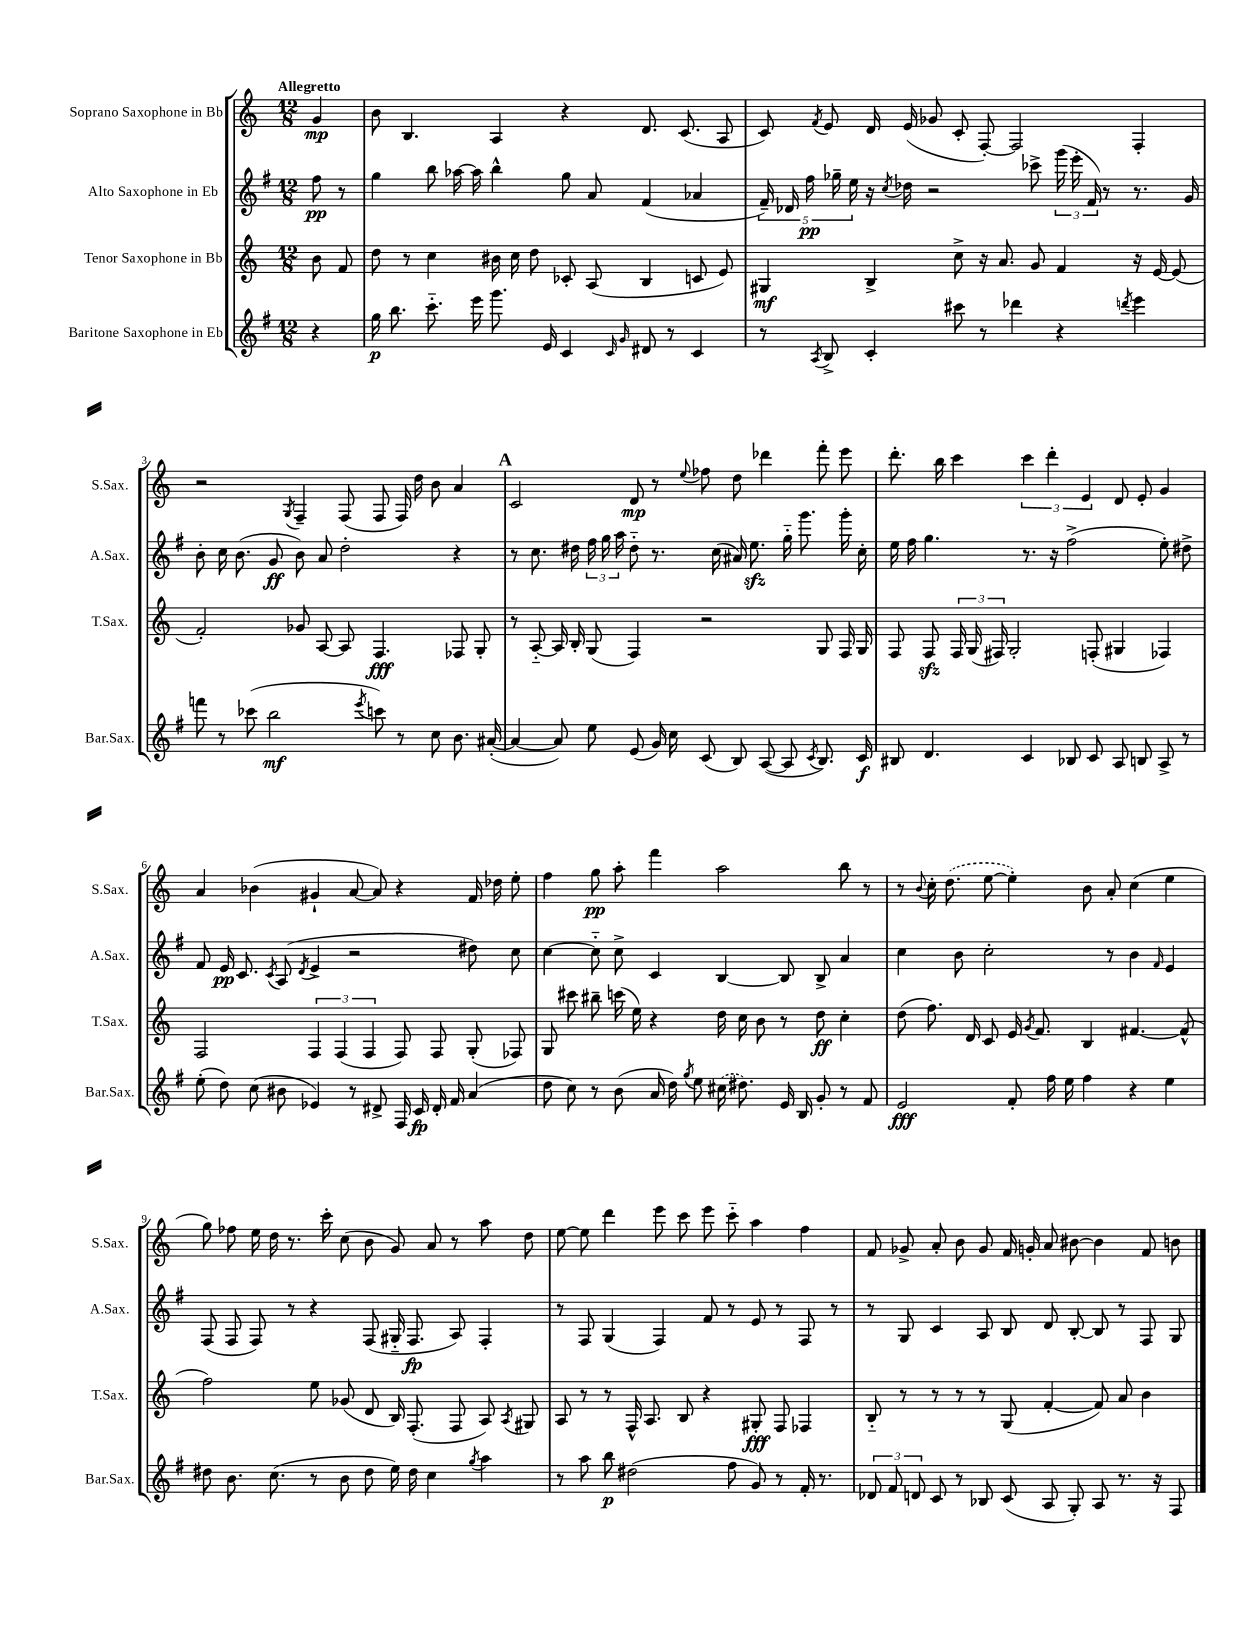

**kern	**dynam	**kern	**dynam	**kern	**dynam	**kern	**dynam
*part4	*part4	*part3	*part3	*part2	*part2	*part1	*part1
*staff4	*staff4	*staff3	*staff3	*staff2	*staff2	*staff1	*staff1
*I"Baritone Saxophone in Eb	*	*I"Tenor Saxophone in Bb	*	*I"Alto Saxophone in Eb	*	*I"Soprano Saxophone in Bb	*
*I'Bar.Sax.	*	*I'T.Sax.	*	*I'A.Sax.	*	*I'S.Sax.	*
*clefG2	*	*clefG2	*	*clefG2	*	*clefG2	*
*k[f#]	*	*k[]	*	*k[f#]	*	*k[]	*
*M12/8	*	*M12/8	*	*M12/8	*	*M12/8	*
=	=	=	=	=	=	=	=
!	!	!	!	!	!	!LO:TX:a:B:t=Allegretto	!
4r	.	8b\	.	8ff#\	pp	4g/	mp
.	.	8f/	.	8r	.	.	.
=1	=1	=1	=1	=1	=1	=1	=1
16gg\	p	8dd\	.	4gg\	.	8b\	.
8.bb\	.	.	.	.	.	.	.
.	.	8r	.	.	.	4.B/	.
8.ccc\	.	4cc\	.	8bb\	.	.	.
.	.	.	.	[16aa-X\	.	.	.
16eee\	.	.	.	16aa-\]	.	.	.
8.ggg\	.	16b#X\	.	4bb^^\	.	4A/	.
.	.	16cc\	.	.	.	.	.
.	.	8dd\	.	.	.	.	.
16e/	.	.	.	.	.	.	.
4c/	.	8c-X'/	.	8gg\	.	4r	.
.	.	(8A/	.	8a/	.	.	.
16qqc/	.	.	.	.	.	.	.
16qqg/	.	.	.	.	.	.	.
8d#X/	.	4B/	.	(4f#/	.	8.d/	.
8r	.	.	.	.	.	.	.
.	.	.	.	.	.	(8.c/	.
4c/	.	8cn/	.	4a-X/	.	.	.
.	.	8e/)	.	.	.	8A/	.
=2	=2	=2	=2	=2	=2	=2	=2
8r	.	4G#X/	mf	20f#~/)	.	8c/)	.
.	.	.	.	20d-X/	.	.	.
.	.	.	.	20ff#\	pp	.	.
8qA/	.	.	.	.	.	8qf/	.
8B^/	.	.	.	.	.	8e/	.
.	.	.	.	20gg-X~\	.	.	.
.	.	.	.	20ee\	.	.	.
4c'/	.	4B^/	.	16r	.	16d/	.
.	.	.	.	8qcc/	.	.	.
.	.	.	.	16dd-X\	.	(16e/	.
.	.	.	.	2r	.	8g-X/	.
8ccc#X\	.	8cc^\	.	.	.	8c'/	.
8r	.	16r	.	.	.	[8F'/)	.
.	.	8.a/	.	.	.	.	.
4ddd-X\	.	.	.	.	.	2F/]	.
.	.	8g/	.	8ccc-X^\	.	.	.
4r	.	4f/	.	(24ggg\	.	.	.
.	.	.	.	24eee'\	.	.	.
.	.	.	.	24f#/)	.	.	.
.	.	.	.	8r	.	.	.
8qdddn/	.	.	.	.	.	.	.
4eee\	.	16r	.	8.r	.	4F'/	.
.	.	[16e/	.	.	.	.	.
.	.	(8e/]	.	.	.	.	.
.	.	.	.	16g/	.	.	.
!!LO:LB:g=z
=3	=3	=3	=3	=3	=3	=3	=3
8fffn\	.	2f'/)	.	8b'\	.	2r	.
8r	.	.	.	16cc\	.	.	.
.	.	.	.	(8.b\	.	.	.
(8ccc-X\	.	.	.	.	.	.	.
2bb\	mf	.	.	8g/	ff	.	.
.	.	.	.	.	.	8qG/	.
.	.	8g-X/	.	8b\)	.	4F~/	.
.	.	[8A/	.	8a/	.	.	.
.	.	8A/]	.	2dd'\	.	(8F/	.
8qeee/	.	.	.	.	.	.	.
8cccn\)	.	4.F/	fff	.	.	8F/	.
8r	.	.	.	.	.	16F/)	.
.	.	.	.	.	.	16dd\	.
8cc\	.	.	.	.	.	8b\	.
8.b\	.	8F-X/	.	4r	.	4a/	.
.	.	8G'/	.	.	.	.	.
([16a#X'/	.	.	.	.	.	.	.
!!LO:REH:place=s1:t=A
=4	=4	=4	=4	=4	=4	=4	=4
4a#/_	.	8r	.	8r	.	2c/	.
.	.	[8A/	.	8.cc\	.	.	.
8a#/])	.	16A/]	.	.	.	.	.
.	.	16B'/	.	16dd#X\	.	.	.
8ee\	.	(8G/	.	24ff#\	.	.	.
.	.	.	.	24gg\	.	.	.
.	.	.	.	24aa\	.	.	.
(8e/	.	4F/)	.	8dd#\	.	8d/	mp
16g/)	.	.	.	8.r	.	8r	.
16cc\	.	.	.	.	.	.	.
.	.	.	.	.	.	8qqee/	.
(8c/	.	2r	.	.	.	8ff-X\	.
.	.	.	.	(16cc\	.	.	.
8B/)	.	.	.	16a#X/)	.	8dd\	.
.	.	.	.	8.eezz\	.	.	.
([8A/	.	.	.	.	.	4ddd-X\	.
8A/]	.	.	.	16gg\	.	.	.
.	.	.	.	8.ggg\	.	.	.
8qc/	.	.	.	.	.	.	.
8.B/)	.	8G/	.	.	.	8fff'\	.
.	.	16F/	.	16ggg'\	.	8eee\	.
16c/	f	16G/	.	16cc'\	.	.	.
=5	=5	=5	=5	=5	=5	=5	=5
8B#X/	.	8F/	.	16ee\	.	8.ddd'\	.
.	.	.	.	16ff#\	.	.	.
4.d/	.	8Fzz/	.	4.gg\	.	.	.
.	.	.	.	.	.	16bb\	.
.	.	24F/	.	.	.	4ccc\	.
.	.	(24G/	.	.	.	.	.
.	.	24F#X/)	.	.	.	.	.
.	.	2G'/	.	.	.	.	.
4c/	.	.	.	8.r	.	6ccc\	.
.	.	.	.	.	.	6ddd'\	.
.	.	.	.	16r	.	.	.
8B-X/	.	.	.	(2ff#^\	.	.	.
.	.	.	.	.	.	6e/	.
8c/	.	(8Fn'/	.	.	.	.	.
8A/	.	4G#X/	.	.	.	8d/	.
8Bn/	.	.	.	.	.	8e'/	.
8A^/	.	4F-X/)	.	8ee'\)	.	4g/	.
8r	.	.	.	8dd#X^\	.	.	.
!!LO:LB:g=z
=6	=6	=6	=6	=6	=6	=6	=6
(8ee'\	.	2F/	.	8f#/	.	4a/	.
8dd\)	.	.	.	16e/	pp	.	.
.	.	.	.	8.c/	.	.	.
(8cc\	.	.	.	.	.	(4b-X\	.
.	.	.	.	8qc/	.	.	.
8b#X\	.	.	.	(8A/	.	.	.
.	.	.	.	8qd/	.	.	.
4e-X/)	.	6F/	.	4e^/	.	4g#X`/	.
.	.	(6F/	.	.	.	.	.
8r	.	.	.	2r	.	[8a/	.
.	.	6F/	.	.	.	.	.
8d#X^/	.	.	.	.	.	8a/])	.
16F#/	.	8F/)	.	.	.	4r	.
16c/	fp	.	.	.	.	.	.
16d#'/	.	8F/	.	.	.	.	.
16f#/	.	.	.	.	.	.	.
(4a/	.	(8G'/	.	8dd#X\)	.	16f/	.
.	.	.	.	.	.	16dd-X\	.
.	.	8F-X/)	.	8cc\	.	8ee'\	.
=7	=7	=7	=7	=7	=7	=7	=7
8dd\	.	8G/	.	[4cc\	.	4ff\	.
8cc\)	.	8ccc#X\	.	.	.	.	.
8r	.	8bb#X~\	.	8cc\]	.	8gg\	pp
(8b\	.	(16cccn\	.	8cc^\	.	8aa'\	.
.	.	16ee\)	.	.	.	.	.
16a/	.	4r	.	4c/	.	4fff\	.
16dd\)	.	.	.	.	.	.	.
8qgg/	.	.	.	.	.	.	.
8ee\	.	.	.	.	.	.	.
(16cc#X\	.	16dd\	.	[4B/	.	2aa\	.
8.dd#X\)	.	16cc\	.	.	.	.	.
.	.	8b\	.	.	.	.	.
16e/	.	8r	.	8B/]	.	.	.
16B/	.	.	.	.	.	.	.
8g'/	.	8dd\	ff	8B^/	.	.	.
8r	.	4cc'\	.	4a/	.	8bb\	.
8f#/	.	.	.	.	.	8r	.
=8	=8	=8	=8	=8	=8	=8	=8
2e/	fff	(8dd\	.	4cc\	.	8r	.
.	.	.	.	.	.	8qqb/	.
.	.	8.ff\)	.	.	.	16cc'\	.
.	.	.	.	.	.	(8.dd\	.
.	.	.	.	8b\	.	.	.
.	.	16d/	.	.	.	.	.
.	.	8c/	.	2cc'\	.	[8ee\	.
8f#'/	.	16e/	.	.	.	4ee'\])	.
.	.	8qg/	.	.	.	.	.
.	.	8.f/	.	.	.	.	.
16ff#\	.	.	.	.	.	.	.
16ee\	.	.	.	.	.	.	.
4ff#\	.	4B/	.	.	.	8b\	.
.	.	.	.	8r	.	8a'/	.
4r	.	[4.f#X/	.	4b\	.	(4cc\	.
.	.	.	.	16qqf#/	.	.	.
4ee\	.	.	.	4e/	.	4ee\	.
.	.	(8f#^^/]	.	.	.	.	.
!!LO:LB:g=z
=9	=9	=9	=9	=9	=9	=9	=9
8dd#X\	.	2ff\)	.	(8F#/	.	8gg\)	.
8.b\	.	.	.	8F#/	.	8ff-X\	.
.	.	.	.	8F#/)	.	16ee\	.
(8.cc\	.	.	.	.	.	16dd\	.
.	.	.	.	8r	.	8.r	.
8r	.	8ee\	.	4r	.	.	.
.	.	.	.	.	.	16ccc'\	.
8b\	.	(8g-X/	.	.	.	(8cc\	.
8dd#\	.	8d/	.	(8F#/	.	8b\	.
16ee\)	.	16B/)	.	16G#X/	.	8g/)	.
16dd#\	.	(8.F'/	.	8.F#/	fp	.	.
4cc\	.	.	.	.	.	8a/	.
.	.	8F/	.	8A/)	.	8r	.
8qgg/	.	.	.	.	.	.	.
4aa\	.	8A/)	.	4F#'/	.	8aa\	.
.	.	8qA/	.	.	.	.	.
.	.	8G#X/	.	.	.	8dd\	.
=10	=10	=10	=10	=10	=10	=10	=10
8r	.	8A/	.	8r	.	[8ee\	.
8aa\	.	8r	.	8F#/	.	8ee\]	.
8bb\	p	8r	.	(4G/	.	4ddd\	.
(2dd#X\	.	16F^^/	.	.	.	.	.
.	.	8.A/	.	.	.	.	.
.	.	.	.	4F#/)	.	8eee\	.
.	.	8B/	.	.	.	8ccc\	.
.	.	4r	.	8f#/	.	8eee\	.
8ff#\	.	.	.	8r	.	8ccc\	.
8g/)	.	8G#X'/	fff	8e/	.	4aa\	.
8r	.	8F/	.	8r	.	.	.
16f#'/	.	4F-X/	.	8F#/	.	4ff\	.
8.r	.	.	.	.	.	.	.
.	.	.	.	8r	.	.	.
=11	=11	=11	=11	=11	=11	=11	=11
12d-X/	.	8B/	.	8r	.	8f/	.
12f#/	.	.	.	.	.	.	.
.	.	8r	.	8G/	.	8g-X^/	.
12dn/	.	.	.	.	.	.	.
8c/	.	8r	.	4c/	.	8a'/	.
8r	.	8r	.	.	.	8b\	.
8B-X/	.	8r	.	8A/	.	8g-/	.
(8c/	.	(8G/	.	8B/	.	16f/	.
.	.	.	.	.	.	16gn'/	.
8A/	.	[4f'/	.	8d/	.	8a/	.
8G'/)	.	.	.	[8B'/	.	[8b#X\	.
8A/	.	8f/])	.	8B/]	.	4b#\]	.
8.r	.	8a/	.	8r	.	.	.
.	.	4b\	.	8F#/	.	8f/	.
16r	.	.	.	.	.	.	.
8F#/	.	.	.	8G/	.	8bn\	.
==	==	==	==	==	==	==	==
*-	*-	*-	*-	*-	*-	*-	*-
